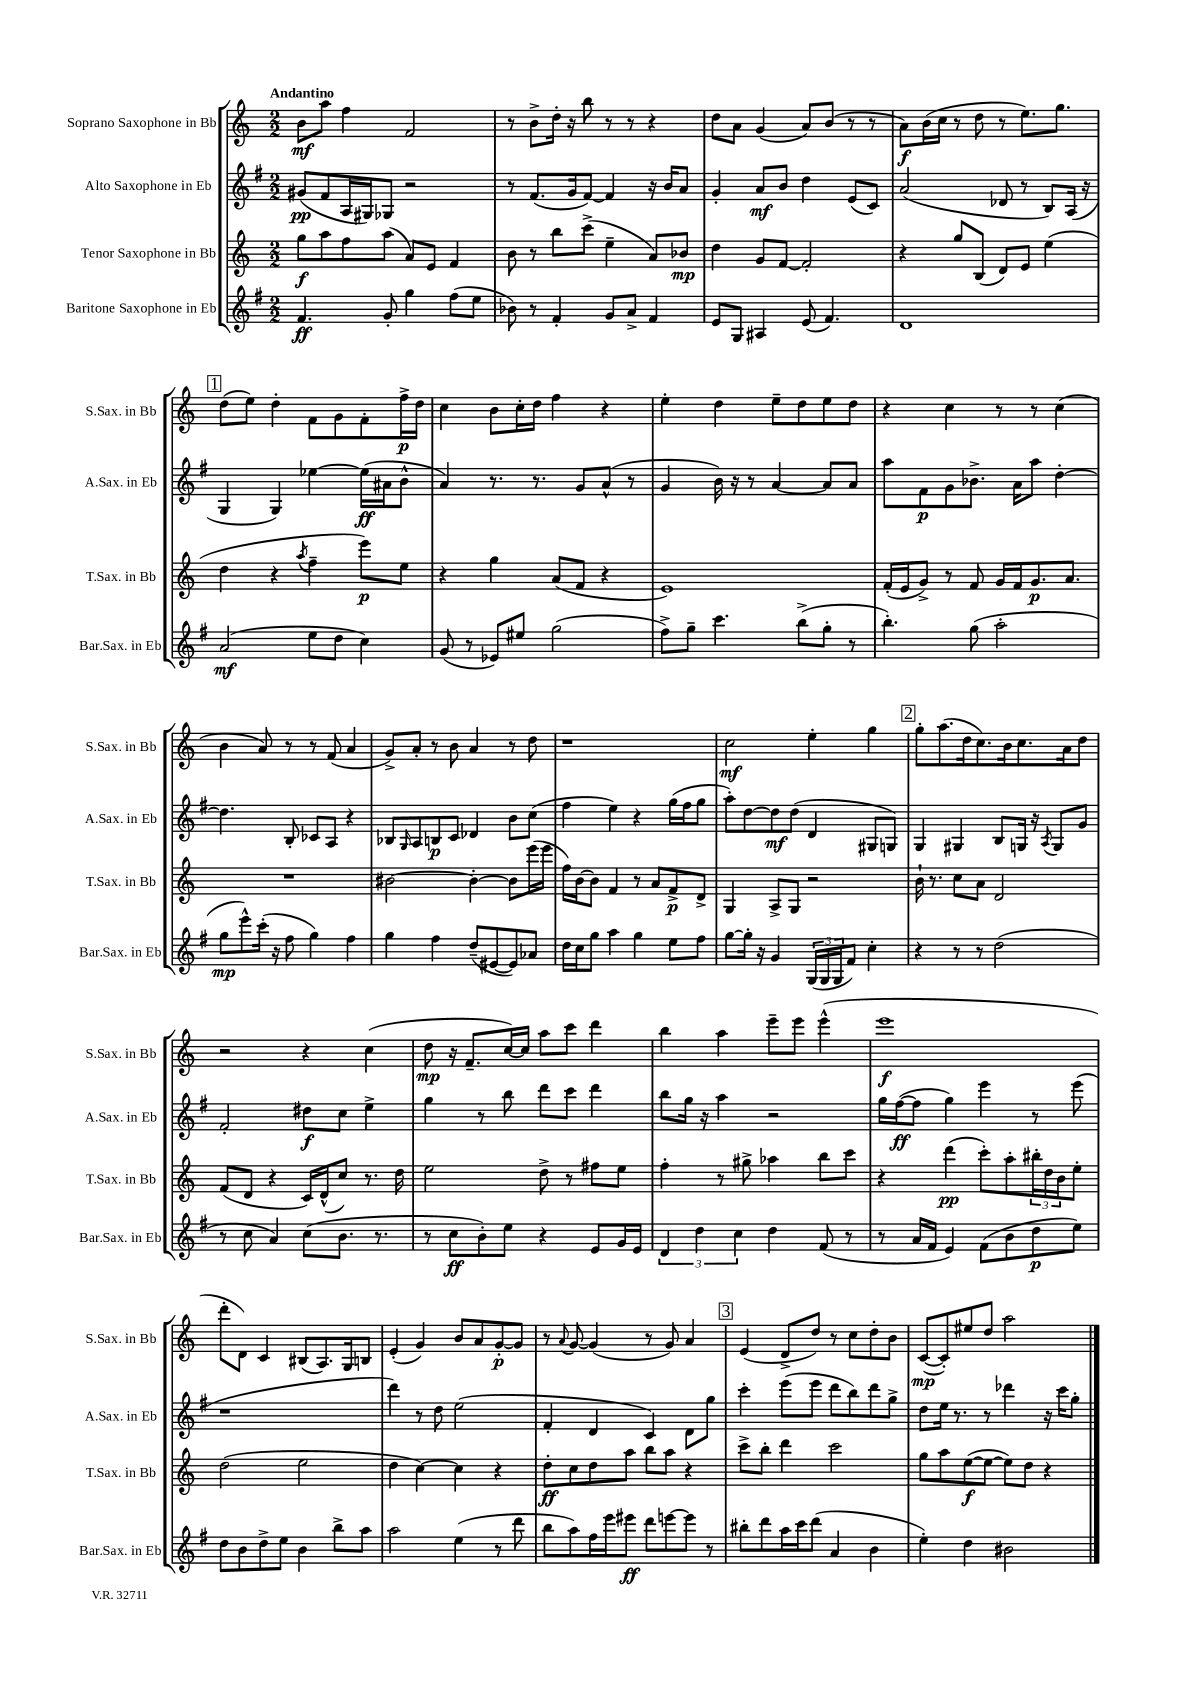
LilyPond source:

<<
\new StaffGroup <<
\new Staff = "s0" \with { instrumentName = "Soprano Saxophone in Bb" shortInstrumentName = "S.Sax. in Bb" } {
    \clef treble \key c \major \numericTimeSignature \time 2/2 \tempo "Andantino"
    b'8\mf a''8 f''4 f'2 |
    r8 b'8-> d''16-. r16 b''8 r8 r8 r4 |
    d''8 a'8 g'4( a'8) b'8( r8 r8 |
    a'8\f) b'16( c''16 r8 d''8 r8 e''8.) g''8. |
    \mark \markup { \box "1" } d''8( e''8) d''4-. f'8 g'8 f'8-. f''16->\p d''16 |
    c''4 b'8 c''16-. d''16 f''4 r4 |
    e''4-. d''4 e''8-- d''8 e''8 d''8 |
    r4 c''4 r8 r8 c''4( |
    b'4 a'8) r8 r8 f'8( a'4 |
    g'8->) a'8-. r8 b'8 a'4 r8 d''8 |
    r1 |
    c''2\mf e''4-. g''4 |
    \mark \markup { \box "2" } g''8-. a''8.( d''16 c''8.) b'16 c''8. a'16 d''8 |
    r2 r4 c''4( |
    d''8\mp r16 f'8.-- c''16~) c''16 a''8 c'''8 d'''4 |
    b''4 a''4 e'''8-- e'''8 e'''4-^( |
    e'''1\f |
    d'''8-. d'8) c'4 bis8( a8.) g16 b8 |
    e'4-.( g'4) b'8 a'8 g'8~-.\p g'8 |
    r8 \appoggiatura { a'8 } g'8~ g'4( r8 g'8) a'4 |
    \mark \markup { \box "3" } e'4( d'8-> d''8) r8 c''8 d''8-. b'8 |
    c'8~\mp( c'8-.) eis''8 d''8 a''2 \bar "|." |
}
\new Staff = "s1" \with { instrumentName = "Alto Saxophone in Eb" shortInstrumentName = "A.Sax. in Eb" } {
    \clef treble \key g \major \numericTimeSignature \time 2/2
    gis'8\pp( fis'8 a16 gis16) ges8 r2 |
    r8 fis'8.( g'16 fis'8~) fis'4 r16 b'16 a'8 |
    g'4-. a'8\mf b'8 d''4 e'8( c'8) |
    a'2( des'8 r8 b8) a16( r16 |
    \mark \markup { \box "1" } g4 g4) ees''4~ ees''16\ff( ais'16 b'8-^ |
    a'4) r8. r8. g'8 a'8-^( r8 |
    g'4 b'16) r16 r8 a'4~ a'8 a'8 |
    a''8 fis'8\p g'8 bes'8.-> a'16 a''8 d''4~-. |
    d''4. b8-. ces'8 a8 r4 |
    bes8 \grace { g16 } a8 b8\p c'8 des'4 b'8 c''8( |
    fis''4 e''4) r4 g''16( fis''16 g''8 |
    a''8-.) d''8~ d''8\mf d''8( d'4 gis8 g8) |
    \mark \markup { \box "2" } g4 gis4 b8 g16 r16 \acciaccatura { a8 } g8 g'8 |
    fis'2-. dis''8\f c''8 e''4-> |
    g''4 r8 b''8 d'''8 c'''8 d'''4 |
    b''8 g''16 r16 a''4 r2 |
    g''16 fis''16~\ff( fis''8 g''4) e'''4 r8 e'''8( |
    r1 |
    d'''4) r8 d''8 e''2( |
    fis'4-. d'4 c'4) d'8 g''8 |
    \mark \markup { \box "3" } c'''4-. e'''8( e'''8 d'''8 b''8) d'''8 g''8-> |
    d''8 e''16 r8. r8 des'''4 r16 c'''16 g''8-. \bar "|." |
}
\new Staff = "s2" \with { instrumentName = "Tenor Saxophone in Bb" shortInstrumentName = "T.Sax. in Bb" } {
    \clef treble \key c \major \numericTimeSignature \time 2/2
    g''8\f a''8 f''8 a''8( a'8) e'8 f'4 |
    b'8 r8 b''8 c'''8->( e''4-- a'8) bes'8\mp |
    d''4 g'8 f'8~ f'2-. |
    r4 g''8 b8( d'8) e'8 e''4( |
    \mark \markup { \box "1" } d''4 r4 \acciaccatura { a''8 } f''4-- e'''8\p) e''8 |
    r4 g''4 a'8( f'8 r4 |
    e'1) |
    f'16-.( e'16 g'8->) r8 f'8 g'16 f'16 g'8.\p a'8. |
    R1 |
    bis'2~ bis'4~-. bis'8 e'''16( e'''16 |
    f''16) b'16~ b'8 f'4 r8 a'8 f'8->\p d'8-> |
    g4 a8-> g8 r2 |
    \mark \markup { \box "2" } b'16-! r8. c''8 a'8 d'2 |
    f'8( d'8 r4 c'16) d'16-^( c''8) r8. d''16 |
    e''2 d''8-> r8 fis''8 e''8 |
    f''4-. r8 gis''8-> aes''4 b''8 c'''8 |
    r4 d'''4\pp( c'''8-.) a''8-. \tuplet 3/2 { bis''16-. d''16 b'16 } e''8-. |
    d''2( e''2 |
    d''4 c''4~) c''4 r4 |
    d''8-.\ff c''8 d''8 a''8 b''8 a''8 r4 |
    \mark \markup { \box "3" } c'''8-> b''8-. d'''4 c'''2 |
    g''8 a''8 e''8~\f( e''8~ e''8) d''8 r4 \bar "|." |
}
\new Staff = "s3" \with { instrumentName = "Baritone Saxophone in Eb" shortInstrumentName = "Bar.Sax. in Eb" } {
    \clef treble \key g \major \numericTimeSignature \time 2/2
    fis'4.\ff g'8-. g''4 fis''8( e''8 |
    bes'8) r8 fis'4-. g'8 a'8-> fis'4 |
    e'8 g8 ais4 e'8( fis'4.) |
    d'1 |
    \mark \markup { \box "1" } a'2\mf( e''8 d''8 c''4) |
    g'8( r8 ees'8) eis''8 g''2( |
    fis''8->) g''8-- c'''4. b''8->( g''8-. r8 |
    b''4.-.) g''8( a''2-. |
    g''8\mp e'''8-^) c'''16-.( r16 fis''8 g''4) fis''4 |
    g''4 fis''4 d''8--( eis'8~ eis'8) aes'8 |
    d''16 c''16 g''8 a''4 g''4 e''8 fis''8 |
    g''8~ g''16-. r16 g'4 \tuplet 3/2 { g16( g16 g16 } fis'8) c''4-. |
    \mark \markup { \box "2" } r4 r8 r8 d''2( |
    r8 c''8 a'4) c''8( b'8. r8. |
    r8 c''8\ff b'8-.) e''8 r4 e'8 g'16 e'16 |
    \tuplet 3/2 { d'4 d''4 c''4 } d''4 fis'8( r8 |
    r8 a'16 fis'16 e'4) fis'8( b'8 d''8\p e''8) |
    d''8 b'8 d''8-> e''8 b'4 b''8-> a''8 |
    a''2 e''4( r8 d'''8 |
    b''8 a''8) fis''16 e'''16 eis'''8\ff d'''8 e'''8~ e'''8 r8 |
    \mark \markup { \box "3" } bis''8-. d'''8 a''16 c'''16 d'''8( a'4 b'4 |
    e''4-.) d''4 bis'2 \bar "|." |
}
>>
>>
\layout { \context { \Score \remove "Bar_number_engraver" } }
